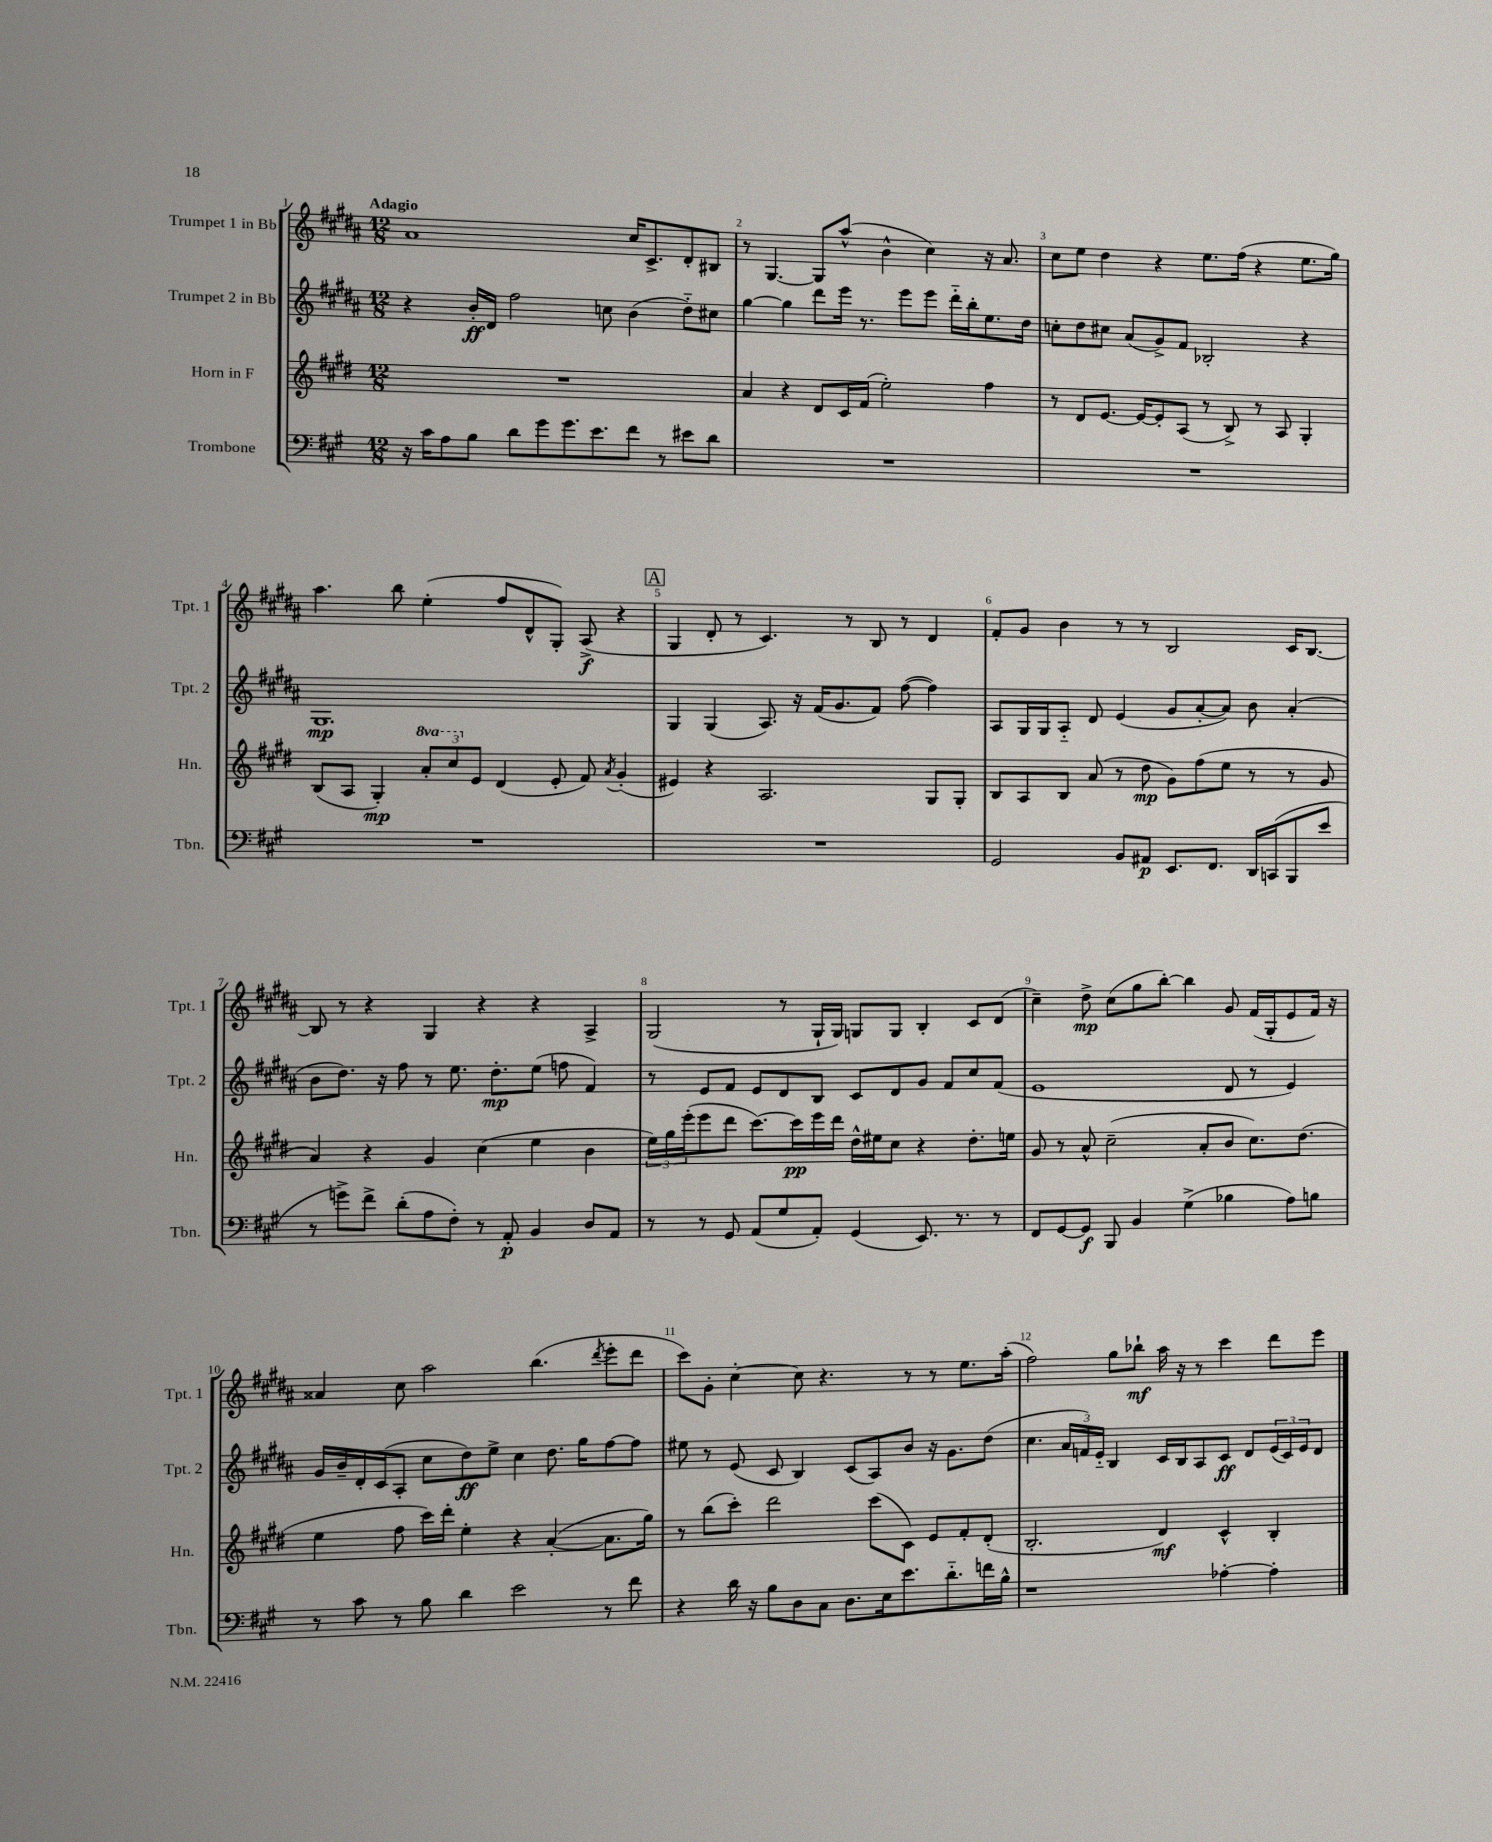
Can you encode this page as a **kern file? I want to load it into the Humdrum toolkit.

**kern	**kern	**kern	**kern
*staff4	*staff3	*staff2	*staff1
*clefF4	*clefG2	*clefG2	*clefG2
*k[f#c#g#]	*k[f#c#g#d#]	*k[f#c#g#d#a#]	*k[f#c#g#d#a#]
*M12/8	*M12/8	*M12/8	*M12/8
16r	1.r	4r	1a#
16c#	.	.	.
8A	.	.	.
8B	.	16b'	.
.	.	16d#	.
8d	.	2ff#	.
8g#	.	.	.
8.g#	.	.	.
8.e	.	.	.
.	.	8cc	.
8f#	.	(4b	16cc#
.	.	.	8.c#^
8r	.	.	.
8e#	.	8dd#'~)	8d#'
8d	.	8cc#	8B#
=	=	=	=
1.r	4a	[4gg#	8r
.	.	.	[4.G#
.	4r	4gg#]	.
.	8d#	8ddd#	8G#]
.	16c#	16eee	(8aa#^^
.	(16f#	8.r	.
.	2ee')	.	4b^^
.	.	8eee	.
.	.	8eee	4cc#)
.	.	16ddd#'~	.
.	.	16bb'	.
.	4ff#	8.ee	16r
.	.	.	8.a#
.	.	16dd#	.
=	=	=	=
1.r	8r	8cc'	8cc#
.	8d#	8dd#	8ee
.	[8.e	8cc#	4dd#
.	.	(8a#	.
.	16e_	.	.
.	8e']	8g#^)	4r
.	(8A	8f#	.
.	8r	2B-'	8.ee
.	8B^)	.	.
.	.	.	(16ff#
.	8r	.	4r
.	8A	.	.
.	4G#'	4r	8.ee
.	.	.	16gg#)
=	=	=	=
1.r	(8B	1.G#	4.aa#
.	8A	.	.
.	4G#')	.	.
.	.	.	8bb
.	12aa'	.	(4ee'
.	12ccc#	.	.
.	12e	.	.
.	(4d#	.	8ff#
.	.	.	8d#^^
.	8e'	.	8G#')
.	8f#)	.	(8A#^
.	8qa	.	.
.	(4g#'	.	4r
=	=	=	=
1.r	4e#)	4G#	4G#
.	4r	(4G#	8d#'
.	.	.	8r
.	2.A	8.A#)	4.c#)
.	.	16r	.
.	.	(16f#	.
.	.	8.g#	.
.	.	.	8r
.	.	8f#)	8B
.	.	([8ff#	8r
.	8G#	4ff#])	4d#
.	8G#'	.	.
=	=	=	=
2GG#	8B	8A#	8f#'
.	8A	16G#	8g#
.	.	16G#	.
.	8B	8A#'~	4b
.	(8a	8d#	.
8BB	8r	(4e	8r
8AA#	8dd#	.	8r
8.EE	8g#)	8g#	2B
.	(8ff#	[8a#'	.
8.FF#	.	.	.
.	8ee	8a#])	.
16DD	8r	8b	.
(16CC	.	.	.
8BBB	8r	(4a#'	16c#
.	.	.	[8.B
8e	8g#	.	.
=	=	=	=
8r	4a)	8b	8B]
8g^)	.	8.dd#)	8r
8f#^	4r	.	4r
.	.	16r	.
(8d'	.	8ff#	.
8A	4g#	8r	4G#
8F#')	.	8.ee	.
8r	(4cc#	.	4r
.	.	8.dd#'	.
8AA'	.	.	.
4BB	4ee	(8ee	4r
.	.	8ff	.
8D	4b	4f#)	4A#^
8AA	.	.	.
=	=	=	=
8r	24ee)	8r	(2G#
.	24gg#	.	.
.	(24eee'	.	.
8r	8eee	8e	.
8GG#	8ddd#	8f#	.
(8AA	[8.ccc#)	8e	.
8G#	.	8d#	8r
.	16ccc#]	.	.
8AA')	16eee	8B	16G#`
.	16ddd#	.	16G#)
(4GG#	16dd#^^	8c#	8G
.	16ee#	.	.
.	8cc#	8d#	8G
8.EE)	4r	8g#	4B'
.	.	8f#	.
8.r	.	.	.
.	8.dd#'	8cc#	8c#
8r	.	(8f#	(8d#
.	16ee	.	.
=	=	=	=
8FF#	8g#	1e	4cc#~)
[8GG#	8r	.	.
8GG#]	8a^^	.	8dd#^
8BBB	(2cc#~	.	(8cc#
4BB	.	.	8gg#
.	.	.	[8bb')
(4G#^	.	.	4bb]
.	8a'	.	.
4B-	8b	8d#	8g#
.	8.cc#)	8r	(16f#
.	.	.	16G#'
8A)	.	4e)	8e
.	(8.dd#	.	.
8B	.	.	16f#)
.	.	.	16r
=	=	=	=
8r	4ee	16g#	4a##
.	.	16b~	.
8c#	.	16d#'	.
.	.	(16c#	.
8r	8ff#	8A#'	8cc#
8B	16ccc#)	8cc#	2aa#
.	16ddd#'	.	.
4d	4ee'	8dd#)	.
.	.	8ee^	.
2e	4r	4cc#	.
.	.	.	(4.bb
.	([4a'	8.dd#	.
.	.	16gg#	.
.	.	.	8qddd#
8r	8.a]	[8ff#	8eee'
8f#	.	8ff#]	8ddd#
.	16gg#)	.	.
=	=	=	=
4r	8r	8ee#	8ccc#)
.	(8bb	8r	8g#'
16d	8ccc#')	(8e	[4cc#'
16r	.	.	.
8B	2ddd#	8c#	.
8D	.	4B)	8cc#]
8C#	.	.	4.r
8.D	.	(8c#	.
.	(8ccc#	8A#)	.
16E	.	.	.
8.e	8c#)	8b	8r
.	8e	16r	8r
8.d'~	.	8.g#	.
.	8f#'	.	8.ee
16f	(8d#'	(8dd#	.
16B^^	.	.	(16aa#'
=	=	=	=
1r	2.B'	4.cc#	2ff#)
.	.	24a#	.
.	.	24f)	.
.	.	24e'~	.
.	.	4B	8gg#
.	.	.	8bb-`
.	4d#)	16c#	16aa#
.	.	16B	16r
.	.	8A#	8r
[4A-'	4c#^^	8c#	4ccc#
.	.	8d#	.
4A-']	4B'	(24e	8ddd#
.	.	24c#)	.
.	.	24e	.
.	.	8d#	8eee
==	==	==	==
*-	*-	*-	*-
